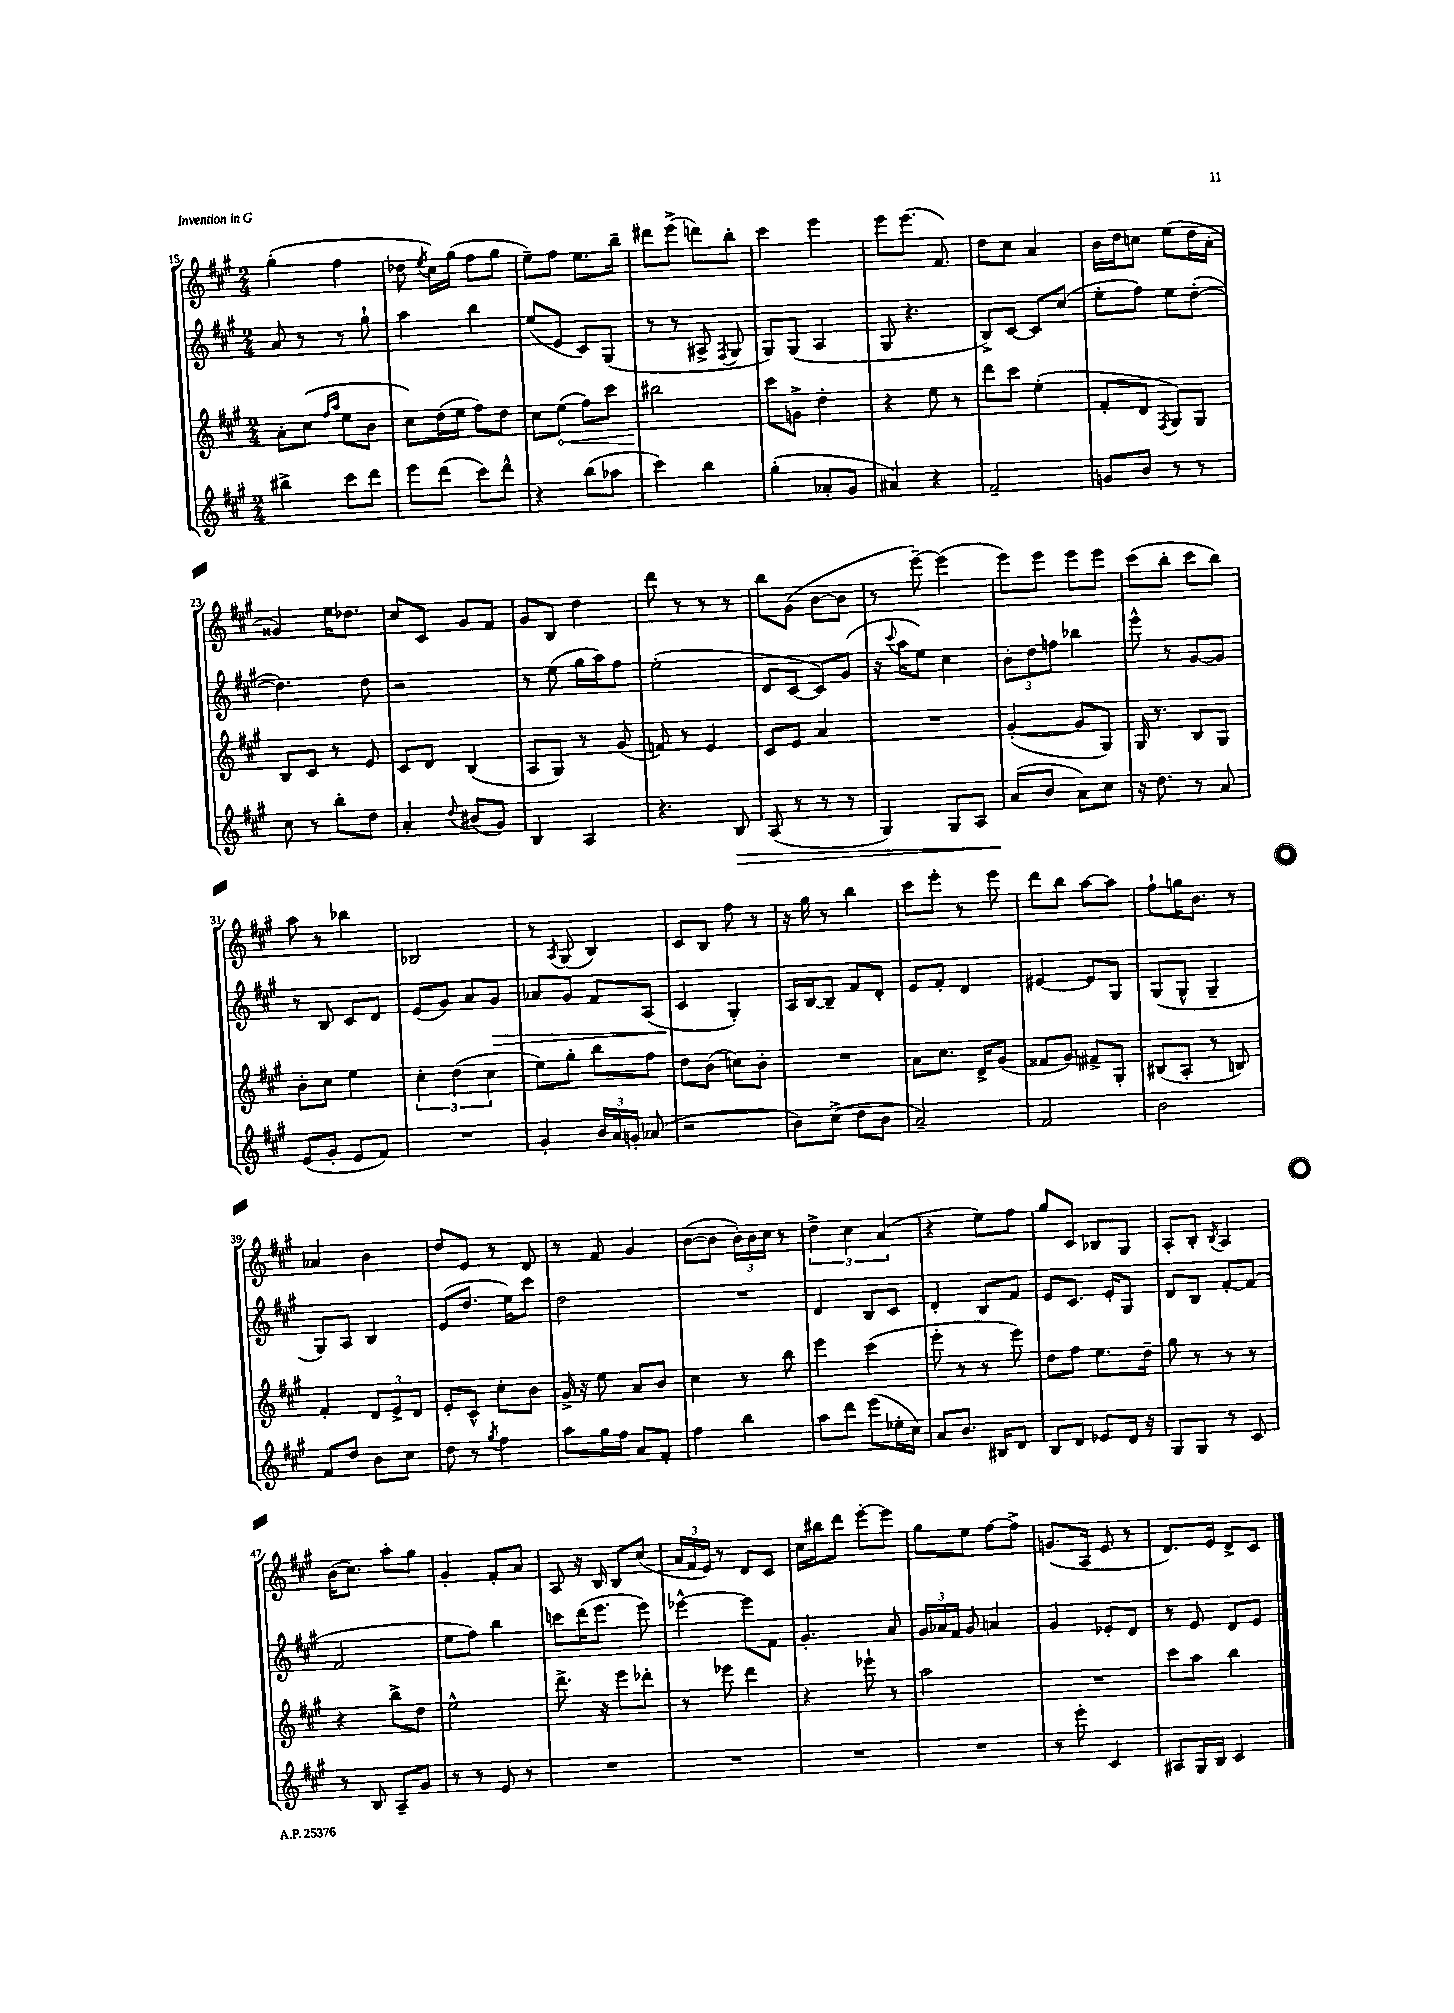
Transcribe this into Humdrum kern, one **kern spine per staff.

**kern	**kern	**kern	**kern
*staff4	*staff3	*staff2	*staff1
*clefG2	*clefG2	*clefG2	*clefG2
*k[f#c#g#]	*k[f#c#g#]	*k[f#c#g#]	*k[f#c#g#]
*M2/4	*M2/4	*M2/4	*M2/4
4bb#^	8a'	8a	(4gg#'
.	(8cc#	8r	.
.	16qqff#	.	.
.	16qqaa	.	.
8ccc#	8ee	8r	4ff#
8ddd	8b	8gg#`	.
=	=	=	=
8eee	8cc#)	4aa	8dd-
.	.	.	8qee
(8ddd	(16dd	.	16cc#)
.	16ee	.	(16gg#
8ccc#)	8ff#)	4bb	8ff#
8ddd^^	8dd	.	8gg#
=	=	=	=
4r	8cc#	(8ee	8ee~)
.	(8ee	8e	8ff#
(8bb	8ff#)	8c#)	8.ee
8aa-	8ccc#	(8G#	.
.	.	.	16bb~
=	=	=	=
4ccc#)	2bb#	8r	8ddd#
.	.	8r	(8eee^
4bb	.	8A#^	8ddd)
.	.	8qF#	.
.	.	8G#	8bb'
=	=	=	=
(4gg#'	8ccc#	8G#)	4ccc#
.	8g^	(8G#	.
8a-'	4dd'	4A	4eee
8g#	.	.	.
=	=	=	=
4a#)	4r	8G#	8eee
.	.	4.r	(8.eee
4r	8ee	.	.
.	.	.	8.f#)
.	8r	.	.
=	=	=	=
2f#~	8ddd	8B^)	8dd
.	8ccc#	[8c#	8cc#
.	(4ee'	8c#]	4a
.	.	(8cc#	.
=	=	=	=
8g	8f#'	8ee'	16b
.	.	.	16dd
8b	8d	8ff#)	8cc
.	8qF#	.	.
8r	8G#)	8ee	(8ee
8r	8G#	([8dd'	16dd
.	.	.	16a'
=	=	=	=
8cc#	8B	4.dd])	4g##)
8r	8c#	.	.
8bb'	8r	.	16ee
.	.	.	8.dd-
8dd	8e	8dd	.
=	=	=	=
4a'	8c#	2r	8cc#
.	8d	.	8c#
8qqdd	.	.	.
(8b#	(4B	.	8g#
8g#)	.	.	8f#
=	=	=	=
4B	8A	8r	8g#
.	8G#)	(8ee	8B
4A	8r	16gg#	4dd
.	.	16aa)	.
.	(8g#	8ff#	.
=	=	=	=
4.r	8f)	(2ee'	8ddd
.	8r	.	8r
.	4e	.	8r
8B	.	.	8r
=	=	=	=
(8A	8c#	8d	8bb
8r	8e	[8c#	(8g#
8r	4a	8c#])	[8b
8r	.	(8g#	8b]
=	=	=	=
4G#)	2r	16r	8r
.	.	8qqccc#	.
.	.	16aa	.
.	.	8ee)	[8eee~)
8G#	.	4cc#	(4eee]
8A	.	.	.
=	=	=	=
(8a	([4g#'	12b'	8eee)
.	.	12dd	.
8b	.	.	8eee
.	.	12ff	.
8a)	8g#]	4bb-	8eee
8cc#	8G#)	.	8eee
=	=	=	=
16r	16G#	8eee^^	(8ccc#
8.dd	8.r	.	.
.	.	8r	8bb'
8r	8B	[8g#	8ccc#
8a	8G#	8g#]	8bb)
=	=	=	=
(8e	8b'	8r	8aa
8g#'	8cc#	8B	8r
8e	4ee	8c#	4bb-
8f#)	.	8d	.
=	=	=	=
2r	6cc#'	(8e	2B-
.	.	8g#)	.
.	(6dd	.	.
.	.	8a	.
.	6cc#	.	.
.	.	8g#	.
=	=	=	=
4g#'	8ee)	8a-	8r
.	.	.	8qA
.	8gg#'	8g#	(8G#
24b	8bb	8f#	4B)
24a	.	.	.
24g'	.	.	.
(8a-	8ff#	(8A	.
=	=	=	=
2r	8dd	4c#	8c#
.	(8b	.	8B
.	8cc)	4G#')	8ff#
.	8b'	.	8r
=	=	=	=
8b)	2r	16A	16r
.	.	[16B	16gg#
(8cc#^	.	8B~]	8r
8dd	.	8f#	4bb
8b	.	8d'	.
=	=	=	=
2a~)	8a	8e	8ccc#
.	8.cc#	8f#'	8eee'
.	.	4d	8r
.	16d^	.	.
.	(8g#	.	8eee
=	=	=	=
2f#	8f##	[4e#	8ddd
.	8g#)	.	8bb
.	8f#^	8e#]	[8aa
.	8G#'	8G#	8aa]
=	=	=	=
2b	(8B#	(8G#	8ff#`
.	8A'	8G#^^	16gg
.	.	.	8.b
.	8r	4G#~	.
.	8B)	.	8r
=	=	=	=
8f#	4f#'	8G#)	4a-
8dd	.	8A	.
8b	12d	4B	4b
.	12e^	.	.
8cc#	.	.	.
.	12d	.	.
=	=	=	=
8dd	8e'	(8e	8dd
8r	8c#^^	8.dd	8e
8qgg#	.	.	.
4ff#	8cc#'	.	8r
.	.	16ee)	.
.	8b	8ccc#	8d
=	=	=	=
8aa	16g#^	2dd	8r
.	16r	.	.
16gg#	8ee	.	8f#
16ff#	.	.	.
8a	8a	.	4g#
8f#'	8b	.	.
=	=	=	=
4ff#	4cc#	2r	([8b
.	.	.	8b]
4bb	8r	.	24b')
.	.	.	24b
.	.	.	24cc#
.	8bb	.	8r
=	=	=	=
8aa	4eee	4d	6dd^
8ddd	.	.	.
.	.	.	6cc#
(8eee	(4ccc#	8B	.
.	.	.	(6a
16ee-'	.	8c#	.
16cc#)	.	.	.
=	=	=	=
8a	8eee'	4d'	4r
8.b	8r	.	.
.	8r	8B	8ee)
16B#	.	.	.
8d	8eee)	8f#	8ff#
=	=	=	=
8B	8dd	8e	8gg#
8d	8ff#	8.c#	8c#
8e-	8.ee	.	8B-
.	.	16e'	.
16d	.	8G#	8G#
16r	16dd~	.	.
=	=	=	=
8G#	8gg#	8d	8A'
8G#	8r	8B	8B'
.	.	.	8qB
8r	8r	[8f#'	4A
8c#	8r	(8f#]	.
=	=	=	=
8r	4r	2f#	(16b
.	.	.	8.cc#)
8B	.	.	.
8A~	8bb^	.	8aa'
8g#	8dd	.	8gg#
=	=	=	=
8r	2ee^^	8ee	4g#'
8r	.	8ff#)	.
8e	.	4bb	8f#'
8r	.	.	8a
=	=	=	=
2r	8.ddd^	8ccc	8A
.	.	(16ddd	16r
.	16r	8.eee	16B
.	8eee	.	8B
.	8ddd-'	8eee)	(8cc#
=	=	=	=
2r	8r	[4eee-^^	24a
.	.	.	24f#
.	.	.	24e)
.	8eee-	.	8r
.	4ddd	8eee-]	8d
.	.	8f#	8c#
=	=	=	=
2r	4r	4.g#'	16cc#
.	.	.	16bb#
.	.	.	8ddd
.	8eee-`	.	[8eee'
.	8r	8a	8eee]
=	=	=	=
2r	2aa	24g#	8gg#
.	.	24a-	.
.	.	24f#	.
.	.	8g#	8ee
.	.	4a	[8ff#
.	.	.	8ff#^]
=	=	=	=
8r	2r	4g#	(8.g
8eee'	.	.	.
.	.	.	16A
4c#	.	8e-'	8e
.	.	8d	8r
=	=	=	=
8A#	8ccc#	8r	8.d)
16G#	8aa	8e	.
16B	.	.	16e
4c#	4bb	8d	8d^
.	.	8e	8c#
==	==	==	==
*-	*-	*-	*-
